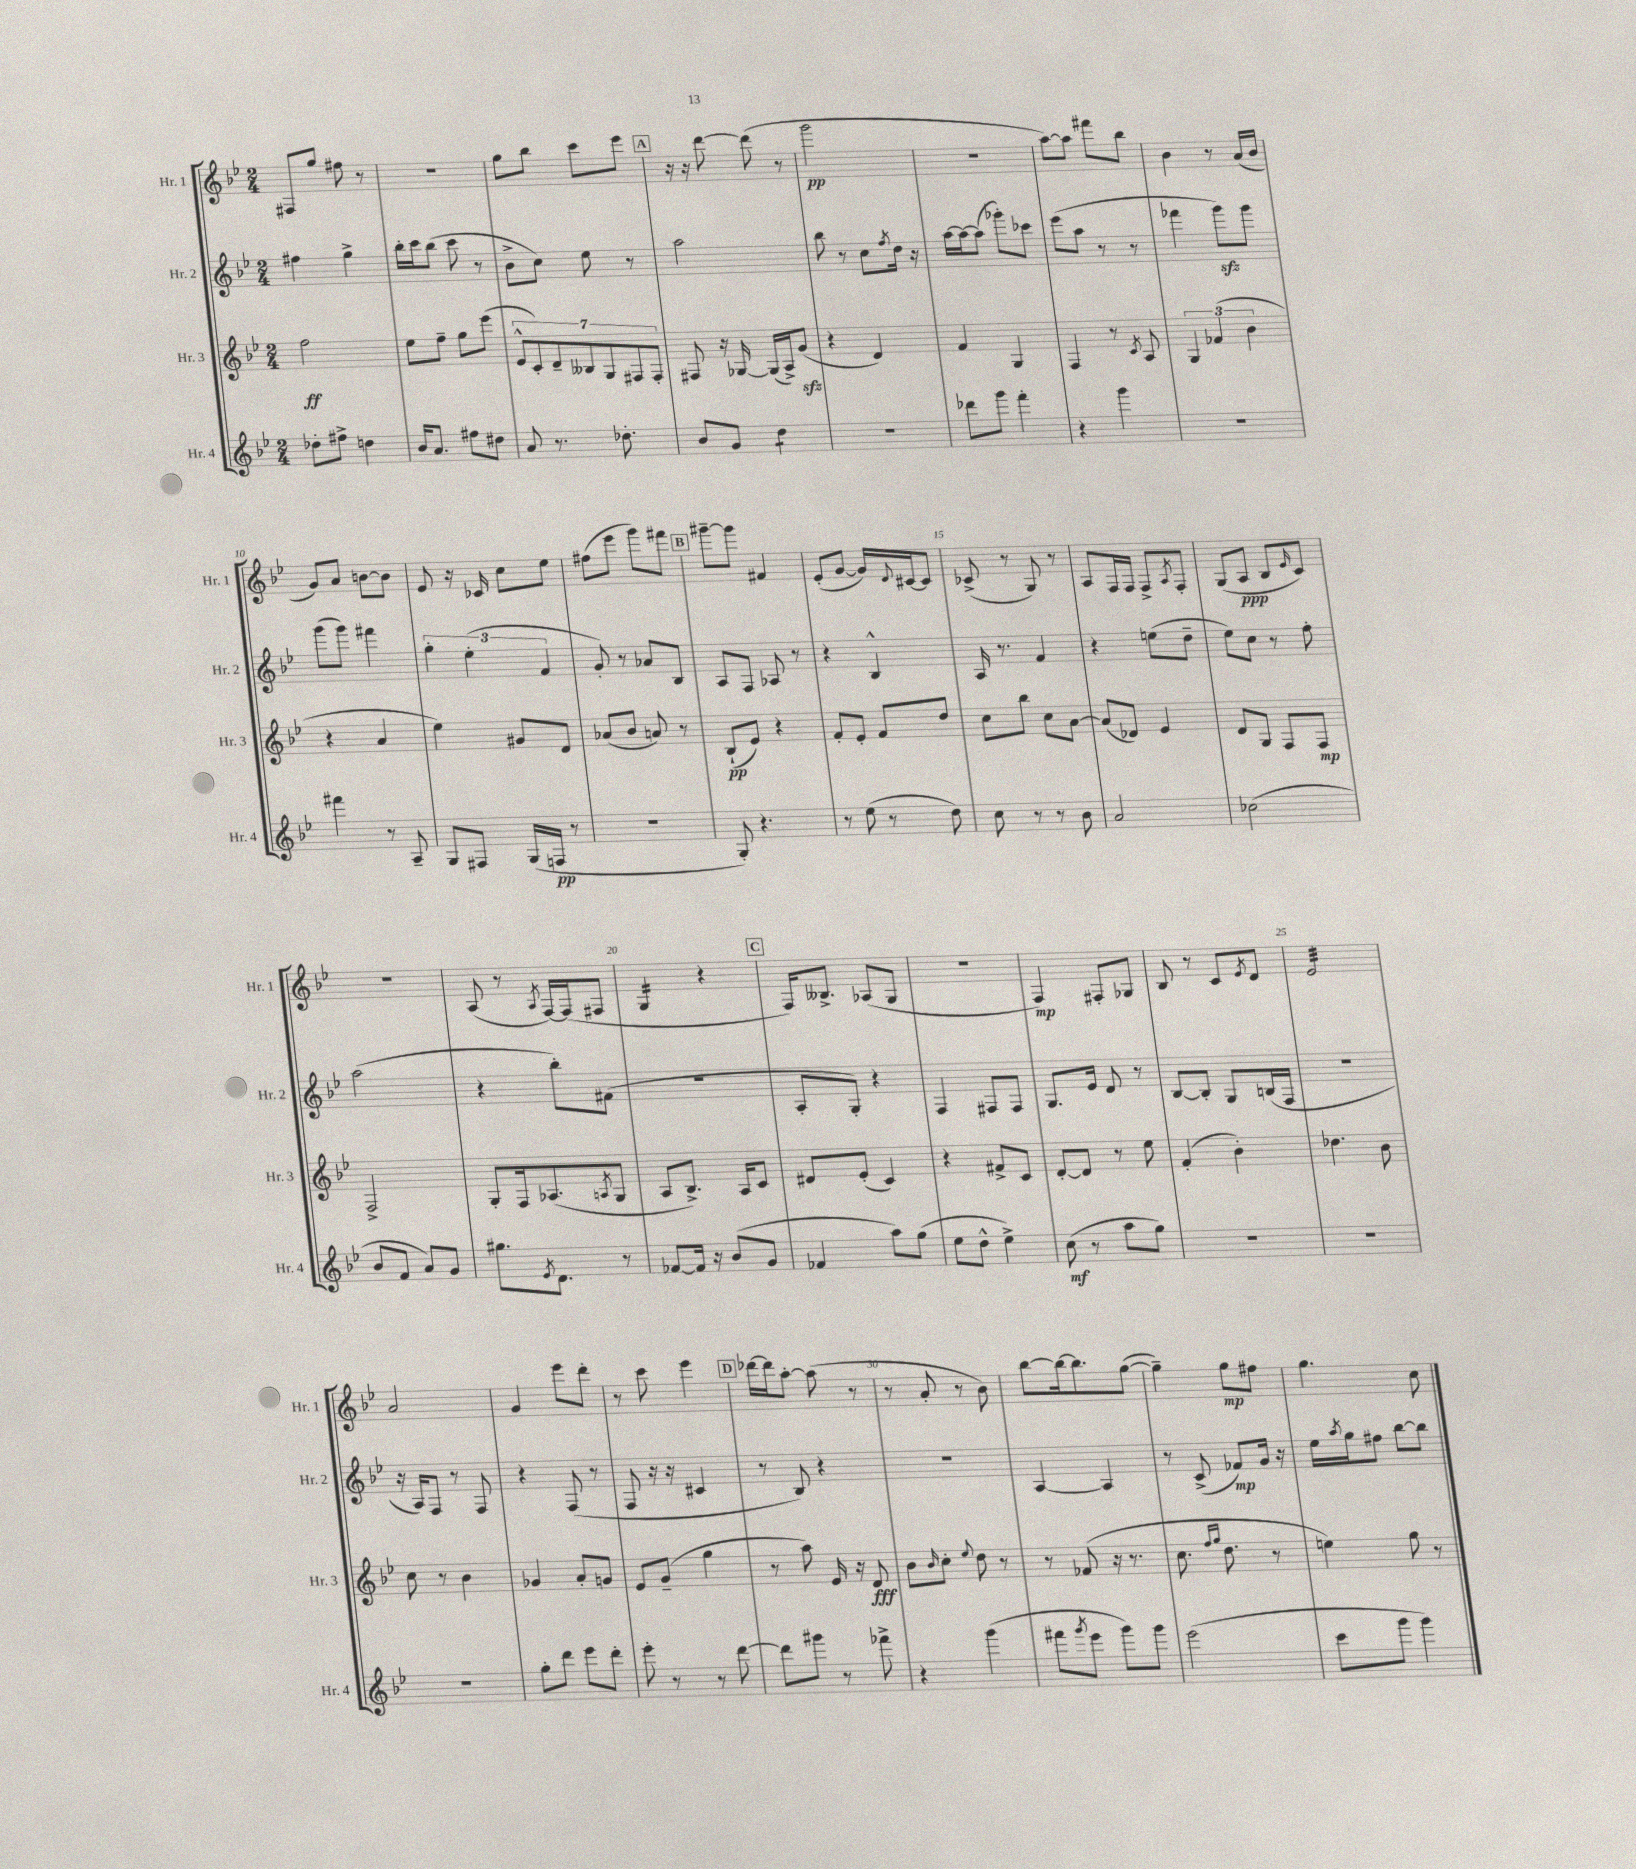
<<
\new StaffGroup <<
\new Staff = "s0" \with { instrumentName = "Hr. 1" shortInstrumentName = "Hr. 1" } {
    \clef treble \key bes \major \numericTimeSignature \time 2/4
    fis8 g''8 fis''8 r8 |
    R2 |
    g''8 bes''8 c'''8 ees'''8 |
    \mark \markup { \box "A" } r16 r16 d'''8~ d'''8( r8 |
    g'''2\pp |
    R2 |
    a''8~) a''8 fis'''8 bes''8 |
    bes'4 r8 a'16( bes'16 |
    g'8) a'8 b'8~ b'8 |
    ees'8 r16 ces'16 c''8 ees''8 |
    fis''8( ees'''8 g'''8) fis'''8 |
    \mark \markup { \box "B" } gis'''8~-- gis'''8 fis'4 |
    ees'8-.( g'8~ g'16) \appoggiatura { d'8 } cis'16~ cis'8 |
    ces'8->( r8 g8) r8 |
    a8 f16 f16 f8-> \acciaccatura { a8 } f8-. |
    g8( a8\ppp bes8 \grace { ees'16 } c'8) |
    r2 |
    a8( r8 \acciaccatura { a8 } f16~) f16( fis8 |
    g4:16 r4 |
    \mark \markup { \box "C" } f16) beses8.-> aes8( g8 |
    R2 |
    f4\mp) fis8-. ges8 |
    bes8 r8 c'8 \acciaccatura { ees'8 } d'8 |
    ees'2:32 |
    a'2 |
    g'4 ees'''8 d'''8-. |
    r8 c'''8 ees'''4 |
    \mark \markup { \box "D" } des'''16~ des'''16 a''8~-. a''8( r8 |
    r8 a'8-. r8 bes'8) |
    bes''8~ bes''16~ bes''8. g''8~( |
    g''4--) g''8\mp fis''8 |
    g''4. c''8 \bar "|." |
}
\new Staff = "s1" \with { instrumentName = "Hr. 2" shortInstrumentName = "Hr. 2" } {
    \clef treble \key bes \major \numericTimeSignature \time 2/4
    fis''4 g''4-> |
    bes''16-. c'''16 bes''8( c'''8 r8 |
    bes'8-> c''8) ees''8 r8 |
    \mark \markup { \box "A" } a''2 |
    bes''8 r8 c''8 \acciaccatura { f''8 } d''16 r16 |
    a''16~ a''16~ a''8( ges'''8-.) ces'''8 |
    ees'''8( a''8 r8 r8 |
    fes'''4 g'''8\sfz) g'''8 |
    g'''8( g'''8) fis'''4 |
    \tuplet 3/2 { g''4-. ees''4-.( f'4 } |
    g'8-.) r8 aes'8 bes8 |
    \mark \markup { \box "B" } a8 f8 aes8 r8 |
    r4 bes4-^ |
    a16 r8. f'4 |
    r4 e''8( d''8-- |
    ees''8) c''8 r8 f''8-. |
    a''2( |
    r4 bes''8-.) fis'8( |
    R2 |
    \mark \markup { \box "C" } a8-. g8-.) r4 |
    f4 fis8 fis8 |
    g8. ees'16 d'8 r8 |
    bes8~ bes8-. g8 b16( f16 |
    R2 |
    r16 a16) f8 r8 f8 |
    r4 f8( r8 |
    f8 r16 r16 cis'4 |
    \mark \markup { \box "D" } r8 bes8) r4 |
    R2 |
    a4~ a4 |
    r8 c'8->( fes'8\mp) g'16 r16 |
    ees''16 \acciaccatura { a''8 } g''16 fis''8 bes''8~ bes''8 \bar "|." |
}
\new Staff = "s2" \with { instrumentName = "Hr. 3" shortInstrumentName = "Hr. 3" } {
    \clef treble \key bes \major \numericTimeSignature \time 2/4
    f''2\ff |
    ees''8 f''8-- g''8 ees'''8( |
    \tuplet 7/4 { ees'8-^ c'8-.) d'8-- beses8 g8 fis8 fis8-. } |
    \mark \markup { \box "A" } fis8 r16 ges16~ ges16( a16->) g'8\sfz( |
    r4 d'4) |
    f'4 g4 |
    f4 r8 \acciaccatura { c'8 } a8 |
    \tuplet 3/2 { g4 fes'4( bes'4 } |
    r4 a'4 |
    ees''4) gis'8 d'8 |
    aes'8( bes'8 a'8) r8 |
    \mark \markup { \box "B" } bes8-!\pp( ees'8) r4 |
    f'8-. ees'8-. f'8 d''8 |
    c''8 bes''8 c''8 a'8~ |
    a'8( des'8) ees'4 |
    d'8 g8 f8 f8\mp |
    f2-> |
    g8-. f16 aes8.( \acciaccatura { a8 } g8 |
    a8 bes8.->) a16 c'8 |
    \mark \markup { \box "C" } dis'8 ees'8-.( c'4) |
    r4 fis'8-> c'8 |
    d'8~-. d'8 r8 ees''8 |
    f'4-.( bes'4-.) |
    des''4. bes'8 |
    c''8 r8 bes'4 |
    ges'4 a'8-. g'8 |
    ees'8 g'8--( g''4 |
    \mark \markup { \box "D" } r8 a''8) ees'16 r16 d'8\fff |
    bes'8 \grace { bes'16 } c''8-. \appoggiatura { ees''8 } d''8 r8 |
    r8 fes'8( r16 r8. |
    c''8. \grace { f''16 g''16 } d''8. r8 |
    e''4) g''8 r8 \bar "|." |
}
\new Staff = "s3" \with { instrumentName = "Hr. 4" shortInstrumentName = "Hr. 4" } {
    \clef treble \key bes \major \numericTimeSignature \time 2/4
    des''8-. fis''8-> d''4 |
    bes'16 a'8. fis''8 dis''8 |
    a'8 r8. des''8.-. |
    \mark \markup { \box "A" } bes'8 g'8 d''4:8 |
    r2 |
    des'''8 g'''8 f'''4-. |
    r4 g'''4 |
    r2 |
    fis'''4 r8 a8-- |
    g8 fis8 g16( f16\pp r8 |
    r2 |
    \mark \markup { \box "B" } g8-.) r4. |
    r8 ees''8( r8 d''8) |
    c''8 r8 r8 bes'8 |
    a'2 |
    ces''2( |
    bes'8 f'8 a'8) g'8 |
    gis''8. \acciaccatura { ees'8 } d'8. r8 |
    fes'8~ fes'16 r16 bes'8( g'8 |
    \mark \markup { \box "C" } fes'4 a''8) g''8( |
    ees''8 d''8-^ ees''4->) |
    c''8\mf( r8 a''8 g''8) |
    R2 |
    R2 |
    R2 |
    g''8-. d'''8 ees'''8 d'''8-. |
    ees'''8-. r8 r8 d'''8~ |
    \mark \markup { \box "D" } d'''8 gis'''8 r8 fes'''8-> |
    r4 g'''4( |
    fis'''8 \acciaccatura { g'''8 } ees'''8 g'''8) g'''8 |
    ees'''2( |
    c'''8 g'''8 g'''4) \bar "|." |
}
>>
>>
\layout { \context { \Score currentBarNumber = #2 \override BarNumber.break-visibility = ##(#f #t #t) barNumberVisibility = #(every-nth-bar-number-visible 5) } }
